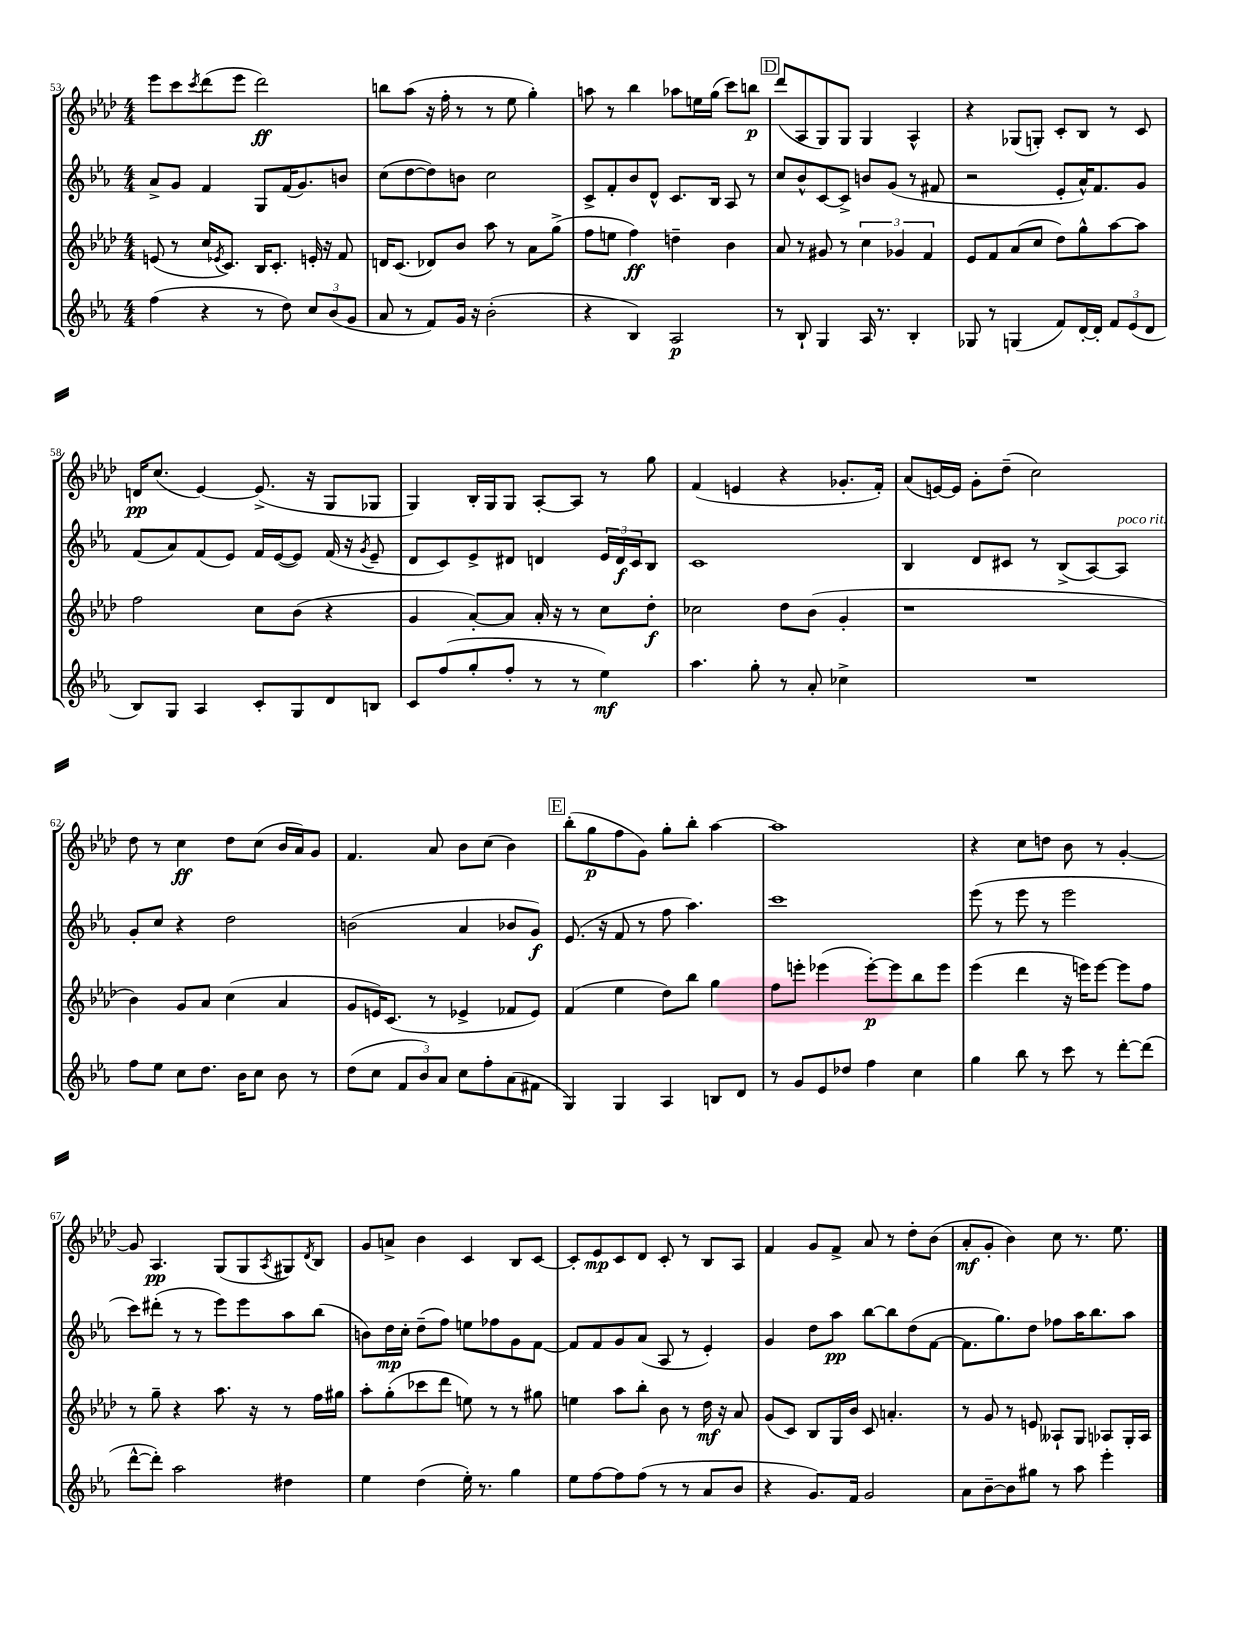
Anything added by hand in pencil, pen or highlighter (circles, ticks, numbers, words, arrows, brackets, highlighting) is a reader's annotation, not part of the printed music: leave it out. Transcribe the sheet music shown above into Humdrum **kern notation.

**kern	**dynam	**kern	**dynam	**kern	**dynam	**kern	**dynam
*part4	*part4	*part3	*part3	*part2	*part2	*part1	*part1
*staff4	*staff4	*staff3	*staff3	*staff2	*staff2	*staff1	*staff1
*clefG2	*	*clefG2	*	*clefG2	*	*clefG2	*
*k[b-e-a-]	*	*k[b-e-a-d-]	*	*k[b-e-a-]	*	*k[b-e-a-d-]	*
*M4/4	*	*M4/4	*	*M4/4	*	*M4/4	*
=53	=53	=53	=53	=53	=53	=53	=53
(4ff\	.	(8en/	.	8a-^/L	.	8eee-\L	.
.	.	8r	.	8g/J	.	8ccc\	.
.	.	.	.	.	.	8qccc/	.
4r	.	16cc/KL	.	4f/	.	(8ddd-\	.
.	.	8qe-X/	.	.	.	.	.
.	.	8.c/J)	.	.	.	.	.
.	.	.	.	.	.	8eee-\J	.
8r	.	16B-/KL	.	8G/L	.	2ddd-\)	ff
.	.	8.c'/J	.	.	.	.	.
8dd\)	.	.	.	(16f/K	.	.	.
.	.	.	.	8.g/)	.	.	.
12cc/L	.	16en'/	.	.	.	.	.
.	.	16r	.	.	.	.	.
(12b-/	.	.	.	.	.	.	.
.	.	8f/	.	8bn/J	.	.	.
12g/J	.	.	.	.	.	.	.
=54	=54	=54	=54	=54	=54	=54	=54
8a-/	.	16dn/KL	.	(8cc\L	.	8bbn\L	.
.	.	(8.c/J	.	.	.	.	.
8r	.	.	.	[8dd\	.	(8aa-\J	.
8f/L)	.	8d-X/L)	.	8dd\])	.	16r	.
.	.	.	.	.	.	16ff'\	.
16g/Jk	.	8b-/J	.	8bn\J	.	8r	.
16r	.	.	.	.	.	.	.
(2b-'\	.	8aa-\	.	2cc\	.	8r	.
.	.	8r	.	.	.	8ee-\	.
.	.	8a-\L	.	.	.	4gg'\)	.
.	.	(8gg^\J	.	.	.	.	.
=55	=55	=55	=55	=55	=55	=55	=55
4r	.	8ff\L	.	8c^/L	.	8aan\	.
.	.	8een\J	.	8f'/	.	8r	.
4B-/)	.	4ff\)	ff	8b-/	.	4bb-\	.
.	.	.	.	8d^^/J	.	.	.
2A-/	p	4ddn~\	.	8.c/L	.	8aa-X\L	.
.	.	.	.	.	.	16een\L	.
.	.	.	.	16B-/Jk	.	(16gg\JJ	.
.	.	4b-\	.	8A-/	.	8ccc\L)	.
.	.	.	.	8r	.	8bbn\J	p
!!LO:REH:place=s1:t=D
=56	=56	=56	=56	=56	=56	=56	=56
8r	.	8a-/	.	8cc/L	.	(8ddd-/L	.
8B-`/	.	8r	.	8b-^^/	.	8A-/	.
4G/	.	8g#X/	.	[8c/	.	8G/)	.
.	.	8r	.	8c^/J]	.	8G/J	.
16A-/	.	6cc\	.	8bn/L	.	4G/	.
8.r	.	.	.	.	.	.	.
.	.	.	.	(8g/J	.	.	.
.	.	6g-X/	.	.	.	.	.
4B-'/	.	.	.	8r	.	4A-^^/	.
.	.	6f/	.	.	.	.	.
.	.	.	.	8f#X/	.	.	.
=57	=57	=57	=57	=57	=57	=57	=57
8G-X/	.	8e-/L	.	2r	.	4r	.
8r	.	8f/	.	.	.	.	.
(4Gn/	.	(8a-/	.	.	.	(8G-X/L	.
.	.	8cc/J	.	.	.	8Gn'/J)	.
8f/L)	.	8dd-\L)	.	8e-'/L	.	8c'/L	.
[16d'/L	.	8gg^^\	.	16a-^^/K)	.	8B-/J	.
16d'/JJ]	.	.	.	8.f/	.	.	.
12f/L	.	[8aa-\	.	.	.	8r	.
(12e-/	.	.	.	.	.	.	.
.	.	8aa-\J]	.	8g/J	.	8c/	.
12d/J	.	.	.	.	.	.	.
!!LO:LB:g=z
=58	=58	=58	=58	=58	=58	=58	=58
8B-/L)	.	2ff\	.	(8f/L	.	16dn/KL	pp
.	.	.	.	.	.	(8.cc/J	.
8G/J	.	.	.	8a-/)	.	.	.
4A-/	.	.	.	(8f/	.	[4e-/)	.
.	.	.	.	8e-/J)	.	.	.
8c'/L	.	8cc\L	.	16f/LL	.	(8.e-^/]	.
.	.	.	.	([16e-/J	.	.	.
8G/	.	(8b-\J	.	8e-/J])	.	.	.
.	.	.	.	.	.	16r	.
8d/	.	4r	.	(16f/	.	8G/L	.
.	.	.	.	16r	.	.	.
.	.	.	.	8qg/	.	.	.
8Bn/J	.	.	.	8e-~/	.	8G-X/J	.
=59	=59	=59	=59	=59	=59	=59	=59
8c/L	.	4g/	.	8d/L	.	4G/)	.
(8ff/	.	.	.	8c/)	.	.	.
8gg'/	.	[8a-'/L)	.	8e-^/	.	16B-'/LL	.
.	.	.	.	.	.	16G/J	.
8ff'/J	.	8a-/J]	.	8d#X/J	.	8G/J	.
8r	.	16a-'/	.	4dn/	.	[8A-'/L	.
.	.	16r	.	.	.	.	.
8r	.	8r	.	.	.	8A-/J]	.
4ee-\)	mf	8cc\L	.	24e-/LL	.	8r	.
.	.	.	.	24d/	f	.	.
.	.	.	.	24c/J	.	.	.
.	.	8dd-'\J	f	8B-/J	.	8gg\	.
=60	=60	=60	=60	=60	=60	=60	=60
4.aa-\	.	2cc-X\	.	1c	.	(4f/	.
.	.	.	.	.	.	4en/	.
8gg'\	.	.	.	.	.	.	.
8r	.	8dd-\L	.	.	.	4r	.
8a-'/	.	(8b-\J	.	.	.	.	.
4cc-X^\	.	4g'/	.	.	.	8.g-X'/L	.
.	.	.	.	.	.	16f'/Jk)	.
=61	=61	=61	=61	=61	=61	=61	=61
1r	.	1r	.	4B-/	.	(8a-/L	.
.	.	.	.	.	.	[16en/L)	.
.	.	.	.	.	.	16e/JJ]	.
.	.	.	.	8d/L	.	8g'\L	.
.	.	.	.	8c#X/J	.	(8dd-~\J	.
.	.	.	.	8r	.	2cc\)	.
.	.	.	.	(8B-^/L	.	.	.
.	.	.	.	[8A-/)	.	.	.
!	!	!	!	!LO:TX:a:i:t=poco rit.	!	!	!
.	.	.	.	8A-/J]	.	.	.
!!LO:LB:g=z
=62	=62	=62	=62	=62	=62	=62	=62
8ff\L	.	4b-\)	.	8g'/L	.	8dd-\	.
8ee-\J	.	.	.	8cc/J	.	8r	.
8cc\L	.	8g/L	.	4r	.	4cc\	ff
8.dd\J	.	8a-/J	.	.	.	.	.
.	.	(4cc\	.	2dd\	.	8dd-\L	.
16b-\KL	.	.	.	.	.	.	.
8cc\J	.	.	.	.	.	(8cc\J	.
8b-\	.	4a-/	.	.	.	16b-/LL	.
.	.	.	.	.	.	16a-/J)	.
8r	.	.	.	.	.	8g/J	.
=63	=63	=63	=63	=63	=63	=63	=63
(8dd\L	.	8g/L	.	(2bn\	.	4.f/	.
8cc\J	.	16en/K)	.	.	.	.	.
.	.	(8.c/J	.	.	.	.	.
12f/L	.	.	.	.	.	.	.
12b-/)	.	.	.	.	.	.	.
.	.	8r	.	.	.	8a-/	.
12a-/J	.	.	.	.	.	.	.
8cc\L	.	4e-X^/	.	4a-/	.	8b-\L	.
8ff'\	.	.	.	.	.	(8cc\J	.
(8a-\	.	8f-X/L	.	8b-X/L	.	4b-\)	.
8f#X\J	.	8e-/J)	.	8g/J)	f	.	.
!!LO:REH:place=s1:t=E
=64	=64	=64	=64	=64	=64	=64	=64
4G/)	.	(4f/	.	(8.e-/	.	(8bb-'\L	.
.	.	.	.	.	.	8gg\	p
.	.	.	.	16r	.	.	.
4G/	.	4ee-\	.	8f/	.	8ff\	.
.	.	.	.	8r	.	8g\J)	.
4A-/	.	8dd-\L)	.	8ff\	.	8gg'\L	.
.	.	8bb-\J	.	4.aa-\)	.	8bb-'\J	.
8Bn/L	.	4gg\	.	.	.	[4aa-\	.
8d/J	.	.	.	.	.	.	.
=65	=65	=65	=65	=65	=65	=65	=65
8r	.	8ff\L	.	1ccc	.	1aa-]	.
8g/L	.	8eeen'\J	.	.	.	.	.
8e-/	.	(4eee-X\	.	.	.	.	.
8dd-X/J	.	.	.	.	.	.	.
4ff\	.	[8eee-'\L)	p	.	.	.	.
.	.	8eee-\]	.	.	.	.	.
4cc\	.	8bb-\	.	.	.	.	.
.	.	8eee-\J	.	.	.	.	.
=66	=66	=66	=66	=66	=66	=66	=66
4gg\	.	(4eee-\	.	(8eee-\	.	4r	.
.	.	.	.	8r	.	.	.
8bb-\	.	4ddd-\	.	8eee-\	.	8cc\L	.
8r	.	.	.	8r	.	8ddn\J	.
8ccc\	.	16r	.	2eee-\	.	8b-\	.
.	.	16eeen\KL)	.	.	.	.	.
8r	.	[8eee\J	.	.	.	8r	.
[8ddd'\L	.	8eee\L]	.	.	.	[4g'/	.
(8ddd\J]	.	8ff\J	.	.	.	.	.
!!LO:LB:g=z
=67	=67	=67	=67	=67	=67	=67	=67
[8ddd^^\L	.	8r	.	8ccc\L)	.	8g/]	.
8ddd'\J])	.	8gg~\	.	(8ddd#X'\J	.	4.A-/	pp
2aa-\	.	4r	.	8r	.	.	.
.	.	.	.	8r	.	.	.
.	.	8.aa-\	.	8eee-\L)	.	(8G/L	.
.	.	.	.	8eee-\	.	8G/	.
.	.	16r	.	.	.	.	.
.	.	.	.	.	.	8qA-/	.
4dd#X\	.	8r	.	8aa-\	.	8G#X/)	.
.	.	.	.	.	.	8qd-/	.
.	.	16ff\LL	.	(8bb-\J	.	8B-/J	.
.	.	16gg#X\JJ	.	.	.	.	.
=68	=68	=68	=68	=68	=68	=68	=68
4ee-\	.	8aa-'\L	.	8bn\L)	.	8g/L	.
.	.	(8gg'\	.	16dd\L	mp	8an^/J	.
.	.	.	.	16cc'\JJ	.	.	.
(4dd\	.	8ccc-X\	.	(8dd~\L	.	4b-\	.
.	.	8ddd-\J	.	8ff\J)	.	.	.
16ee-'\)	.	8een\)	.	8een\L	.	4c/	.
8.r	.	.	.	.	.	.	.
.	.	8r	.	8ff-X\	.	.	.
4gg\	.	8r	.	8g\	.	8B-/L	.
.	.	8gg#X\	.	[8f\J	.	[8c/J	.
=69	=69	=69	=69	=69	=69	=69	=69
8ee-\L	.	4een\	.	8f/L]	.	8c'/L]	.
[8ff\	.	.	.	8f/	.	8e-/	mp
8ff\]	.	8aa-\L	.	8g/	.	8c/	.
(8ff\J	.	8bb-'\J	.	(8a-/J	.	8d-/J	.
8r	.	8b-\	.	8A-/	.	8c'/	.
8r	.	8r	.	8r	.	8r	.
8a-/L	.	16dd-\	mf	4e-'/)	.	8B-/L	.
.	.	16r	.	.	.	.	.
8b-/J	.	8a-/	.	.	.	8A-/J	.
=70	=70	=70	=70	=70	=70	=70	=70
4r	.	(8g/L	.	4g/	.	4f/	.
.	.	8c/J)	.	.	.	.	.
8.g/L)	.	8B-/L	.	8dd\L	.	8g/L	.
.	.	16G/L	.	8aa-\J	pp	8f^/J	.
16f/Jk	.	16b-/JJ	.	.	.	.	.
2g/	.	8c/	.	[8bb-\L	.	8a-/	.
.	.	4.an'/	.	8bb-\]	.	8r	.
.	.	.	.	(8dd\	.	8dd-'\L	.
.	.	.	.	[8f\J	.	(8b-\J	.
=71	=71	=71	=71	=71	=71	=71	=71
8a-\L	.	8r	.	8.f\L]	.	8a-'/L	mf
[8b-~\	.	8g/	.	.	.	8g'/J	.
.	.	.	.	8.gg\)	.	.	.
8b-\]	.	8r	.	.	.	4b-\)	.
8gg#X\J	.	8en/	.	8dd\J	.	.	.
8r	.	8A--X`/L	.	8ff-X\L	.	8cc\	.
8aa-\	.	8G/J	.	16aa-\K	.	8.r	.
.	.	.	.	8.bb-\	.	.	.
4eee-'\	.	8A-X/L	.	.	.	.	.
.	.	.	.	.	.	8.ee-\	.
.	.	16G'/L	.	8aa-\J	.	.	.
.	.	16A-/JJ	.	.	.	.	.
==	==	==	==	==	==	==	==
*-	*-	*-	*-	*-	*-	*-	*-
